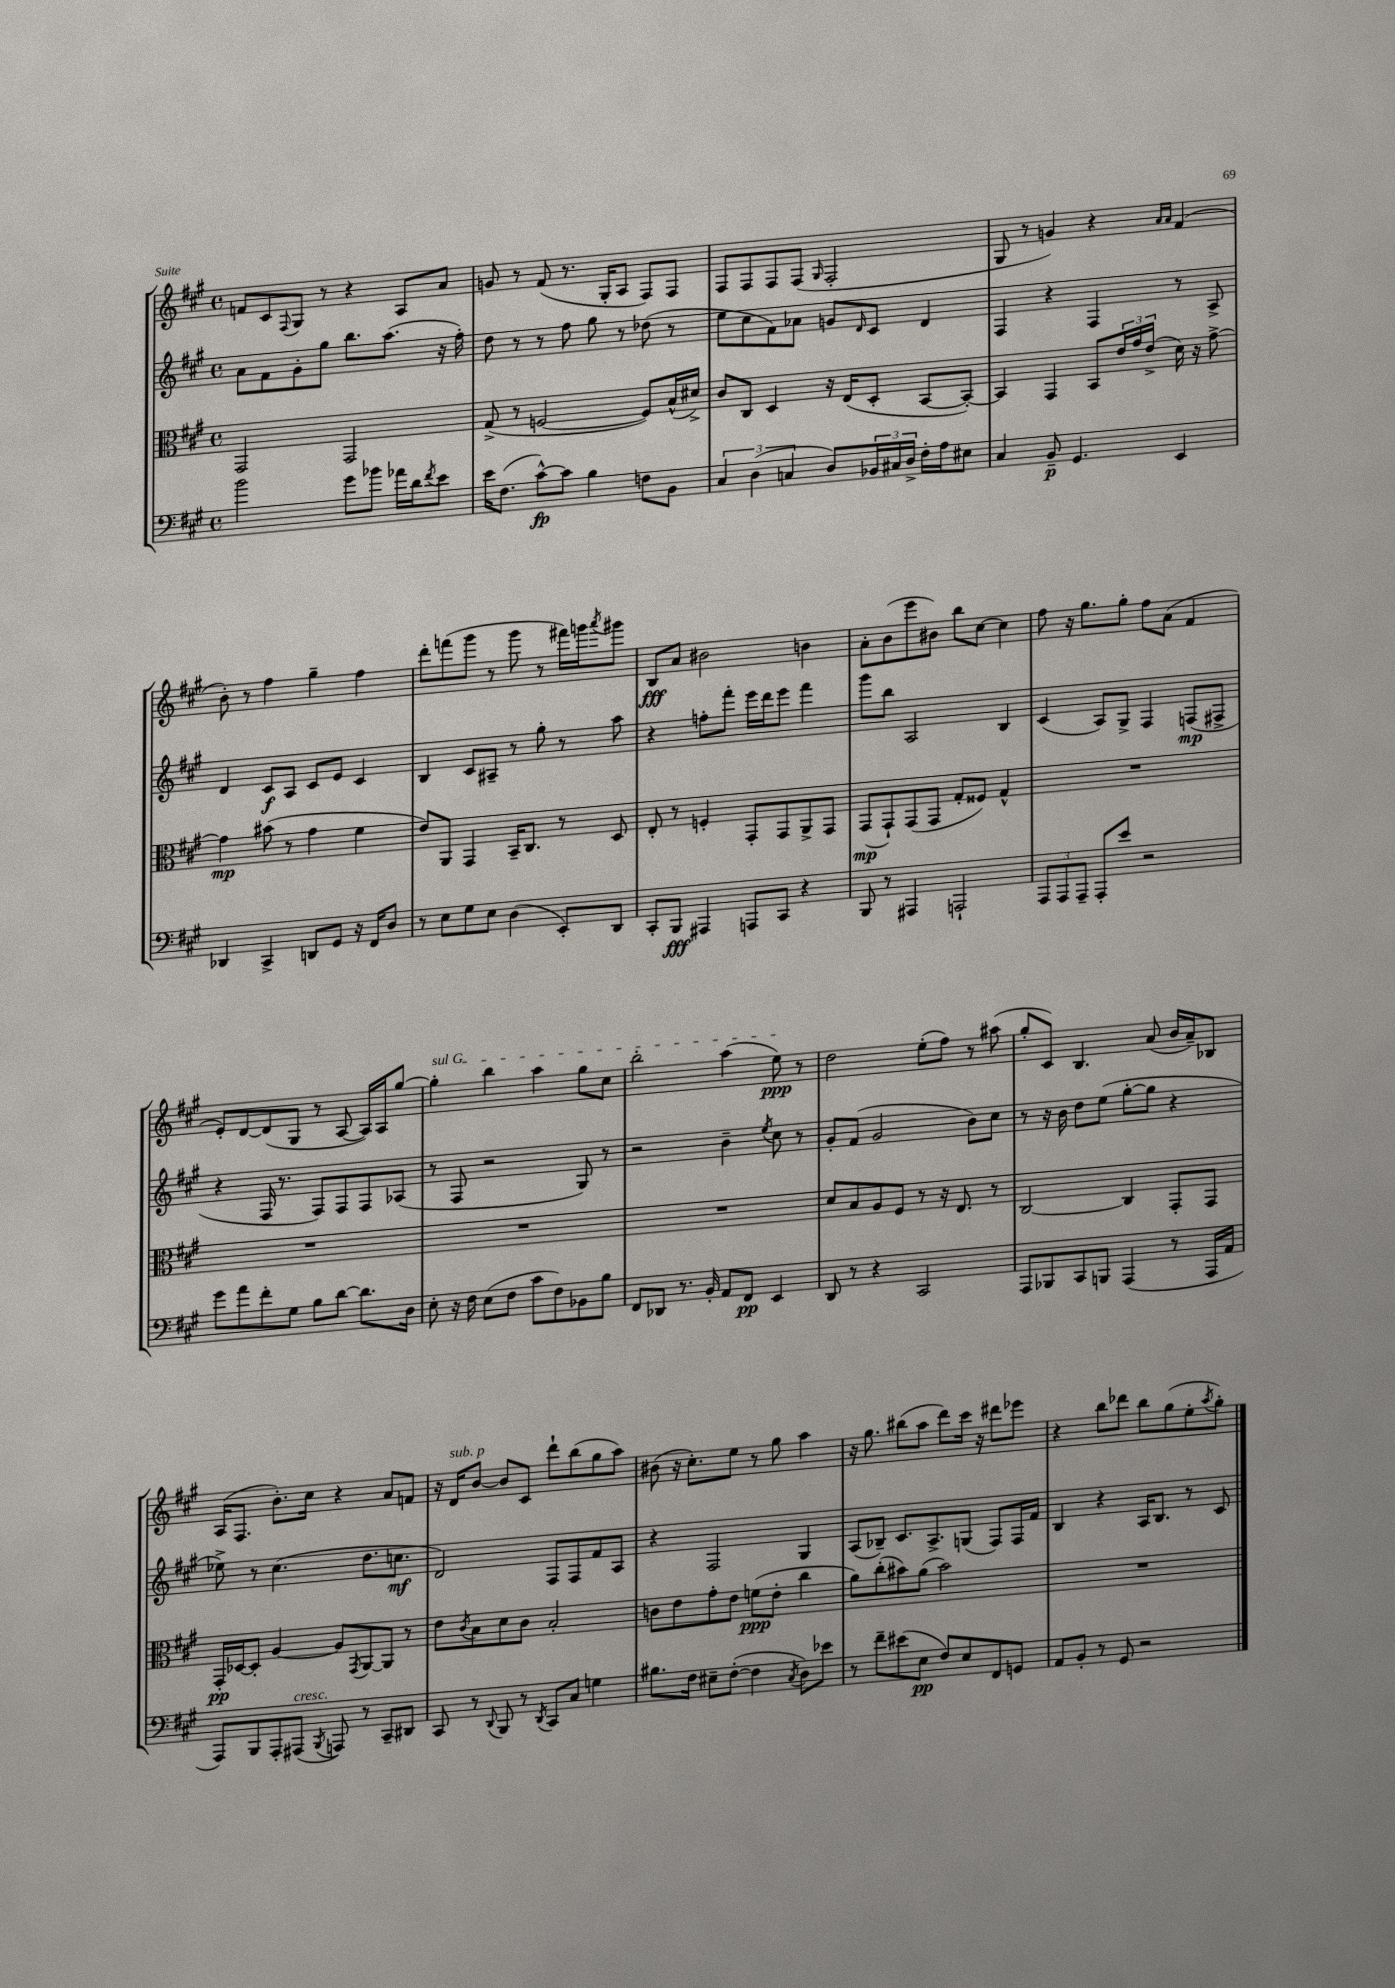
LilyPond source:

<<
\new StaffGroup <<
\new Staff = "s0" {
    \clef treble \key a \major \defaultTimeSignature \time 4/4
    f'8 cis'8 \appoggiatura { fis8 } gis8 r8 r4 a8 a'8 |
    g'8 r8 fis'8( r8. gis16-. a8 fis8) fis8 |
    fis8 fis8 fis8 fis8( \grace { gis16 } fis2-. |
    gis8 r8 g'4) r4 \grace { a'16 a'16 } fis'4( |
    b'8-.) r8 fis''4 gis''4-- fis''4 |
    d'''8-. f'''8( gis'''8 r8 gis'''8 r8 fis'''16) g'''16 \acciaccatura { a'''8 } gis'''8 |
    b8\fff a'8 bis'2 b'4 |
    a'8-. b'8( e'''8 bis'8) b''8 cis''8~ cis''4 |
    fis''8 r16 gis''8. gis''8-. fis''8 a'8( fis'4 |
    e'8-.) d'8~ d'8( gis8 r8 a8~ a16) a16 gis''8~ |
    \once \override TextSpanner.bound-details.left.text = \markup { \italic "sul G" } gis''4-.\startTextSpan b''4 a''4 gis''8 cis''8 |
    b''2-. a''4( e''8\ppp\stopTextSpan) r8 |
    d''2 e''8-.( fis''8) r8 ais''8( |
    gis''8-. cis'8) b4. a'8( b'16 a'16--) bes8 |
    a16( fis8. b'8.-.) cis''16 r4 a'8 f'8 |
    r16 d'16^\markup { \italic "sub. p" } b'8~ b'8 cis'8 d'''8-! b''8( gis''8 a''8) |
    bis'8( r16 cis''8.-.) e''8 r8 gis''8 a''4 |
    r16 gis''8. bis''8( a''8 d'''8) cis'''16 r16 dis'''8 ees'''8 |
    r4 b''8 des'''8 b''8 gis''8( e''8-. \acciaccatura { a''8 } gis''8-.) \bar "|." |
}
\new Staff = "s1" {
    \clef treble \key a \major \defaultTimeSignature \time 4/4
    a'8 fis'8 gis'8-. gis''8 b''8. a''8.( r16 fis''16-.) |
    d''8 r8 r8 fis''8 gis''8 r8 des''8( r8 |
    e''8 cis''8 fis'8) aes'8 g'8 \grace { d'16 } cis'8 d'4 |
    fis4 r4 fis4 r8 a8-> |
    d'4 cis'8\f a8 cis'8 e'8 cis'4 |
    b4 cis'8 ais8-- r8 gis''8-. r8 a''8 |
    r4 f''8-. fis'''8-. e'''16 d'''16 e'''8 fis'''4 |
    gis'''8 b''8 a2 b4 |
    cis'4( a8) gis8-> fis4 f8\mp( fis8-> |
    r4 fis16 r8. fis8) fis8 fis8 aes8( |
    r8 fis8 r2 gis8) r8 |
    r2 b'4-- \acciaccatura { e''8 } cis''8 r8 |
    gis'8-. fis'8( gis'2 b'8) cis''8 |
    r8 r16 b'16 d''8 e''8( gis''8~-. gis''8 r4 |
    ees''8->) r8 cis''4.( d''8. c''8.\mf |
    d'2) fis8 fis8 fis'8 a8 |
    r4 fis2 gis4 |
    a8( bes8--) cis'8. a8.-> g8( fis8) fis16 fis'16 |
    b4 r4 a16 b8. r8 cis'8 \bar "|." |
}
\new Staff = "s2" {
    \clef alto \key a \major \defaultTimeSignature \time 4/4
    gis,2 gis,2 |
    gis8->( r8 f2~ f8) b16-^( dis'16->) |
    cis'8 cis8 d4 r16 e16( d8-. b,8~ b,8~-.) |
    b,4 gis,4 b,8 \tuplet 3/2 { e'16 gis'16 e'16->( } d'16) r16 gis'8~-> |
    gis'4\mp bis'8( r8 gis'4 fis'4 |
    e'8) a,8 gis,4 b,16-- cis8. r8 d8 |
    e8-. r8 f4-. gis,8-. gis,8 a,8-> gis,8 |
    gis,8\mp( gis,8-!) gis,8( gis,8 gis8-. fisis8) gis4-^ |
    R1 |
    R1 |
    R1 |
    R1 |
    d'8 b8 a8 fis8 r8 r16 e8. r8 |
    cis2~ cis4 gis,8-. gis,8 |
    gis,16-.\pp des16~ des8-. a4~ a8 \acciaccatura { gis,8 } a,8~ a,8 r8 |
    e'8 \acciaccatura { cis'8 } b8 d'8 cis'8 b2-. |
    c'8 e'8 gis'8-. e'8 f'8\ppp( e'8-. cis''4 |
    a'8) cis''8-.( bis'8) a'8( bis'2) |
    R1 \bar "|." |
}
\new Staff = "s3" {
    \clef bass \key a \major \defaultTimeSignature \time 4/4
    b'2 gis'8 bes'8 aes'16 d'16 \acciaccatura { fis'8 } e'8 |
    e'16 fis8.( cis'8~-^\fp) cis'8 b4 f8 b,8 |
    \tuplet 3/2 { cis4 d4( c4 } d8) \tuplet 3/2 { bes,16 cis16 d16-> } fis16-. a16 eis8 |
    cis4 b,8--\p gis,4. e,4 |
    des,4 cis,4-> d,8 gis,8 r16 fis,16 d8 |
    r8 e8 gis8 e8 d4( e,8-.) d,8 |
    cis,8-. b,,8\fff ais,,4 a,,8 cis,8 r4 |
    b,,8 r8 ais,,4 a,,2-! |
    \tuplet 3/2 { a,,8 a,,8 a,,8-- } a,,8-. e'8 r2 |
    gis'8 a'8 fis'8-. gis8 b8 d'8~ d'8. d16 |
    e8-. r16 fis16 e8( fis8 cis'8 fis8) bes,8 b8 |
    fis,8 des,8 r8. b,16-. a,8 fis,8\pp e,4 |
    d,8 r8 r4 cis,2 |
    a,,8 bes,,8 cis,8 b,,8 a,,4( r8 a,,16 a,16 |
    a,,8) b,,8 a,,8-. ais,,8^\markup { \italic "cresc." }( \acciaccatura { b,,8 } a,,8) r8 cis,8-- dis,8 |
    cis,8 r8 \appoggiatura { d,8 } b,,8 r8 \acciaccatura { d,8 } cis,8 cis8 g4 |
    bis8. fis16 eis8-- fis8~-.( fis4 \acciaccatura { cis8 } d8) ees'8 |
    r8 fis'8-- eis'8( e8\pp fis8) e8 fis,8 g,8 |
    a,8 b,8-. r8 gis,8 r2 \bar "|." |
}
>>
>>
\layout { \context { \Score \remove "Bar_number_engraver" } }
